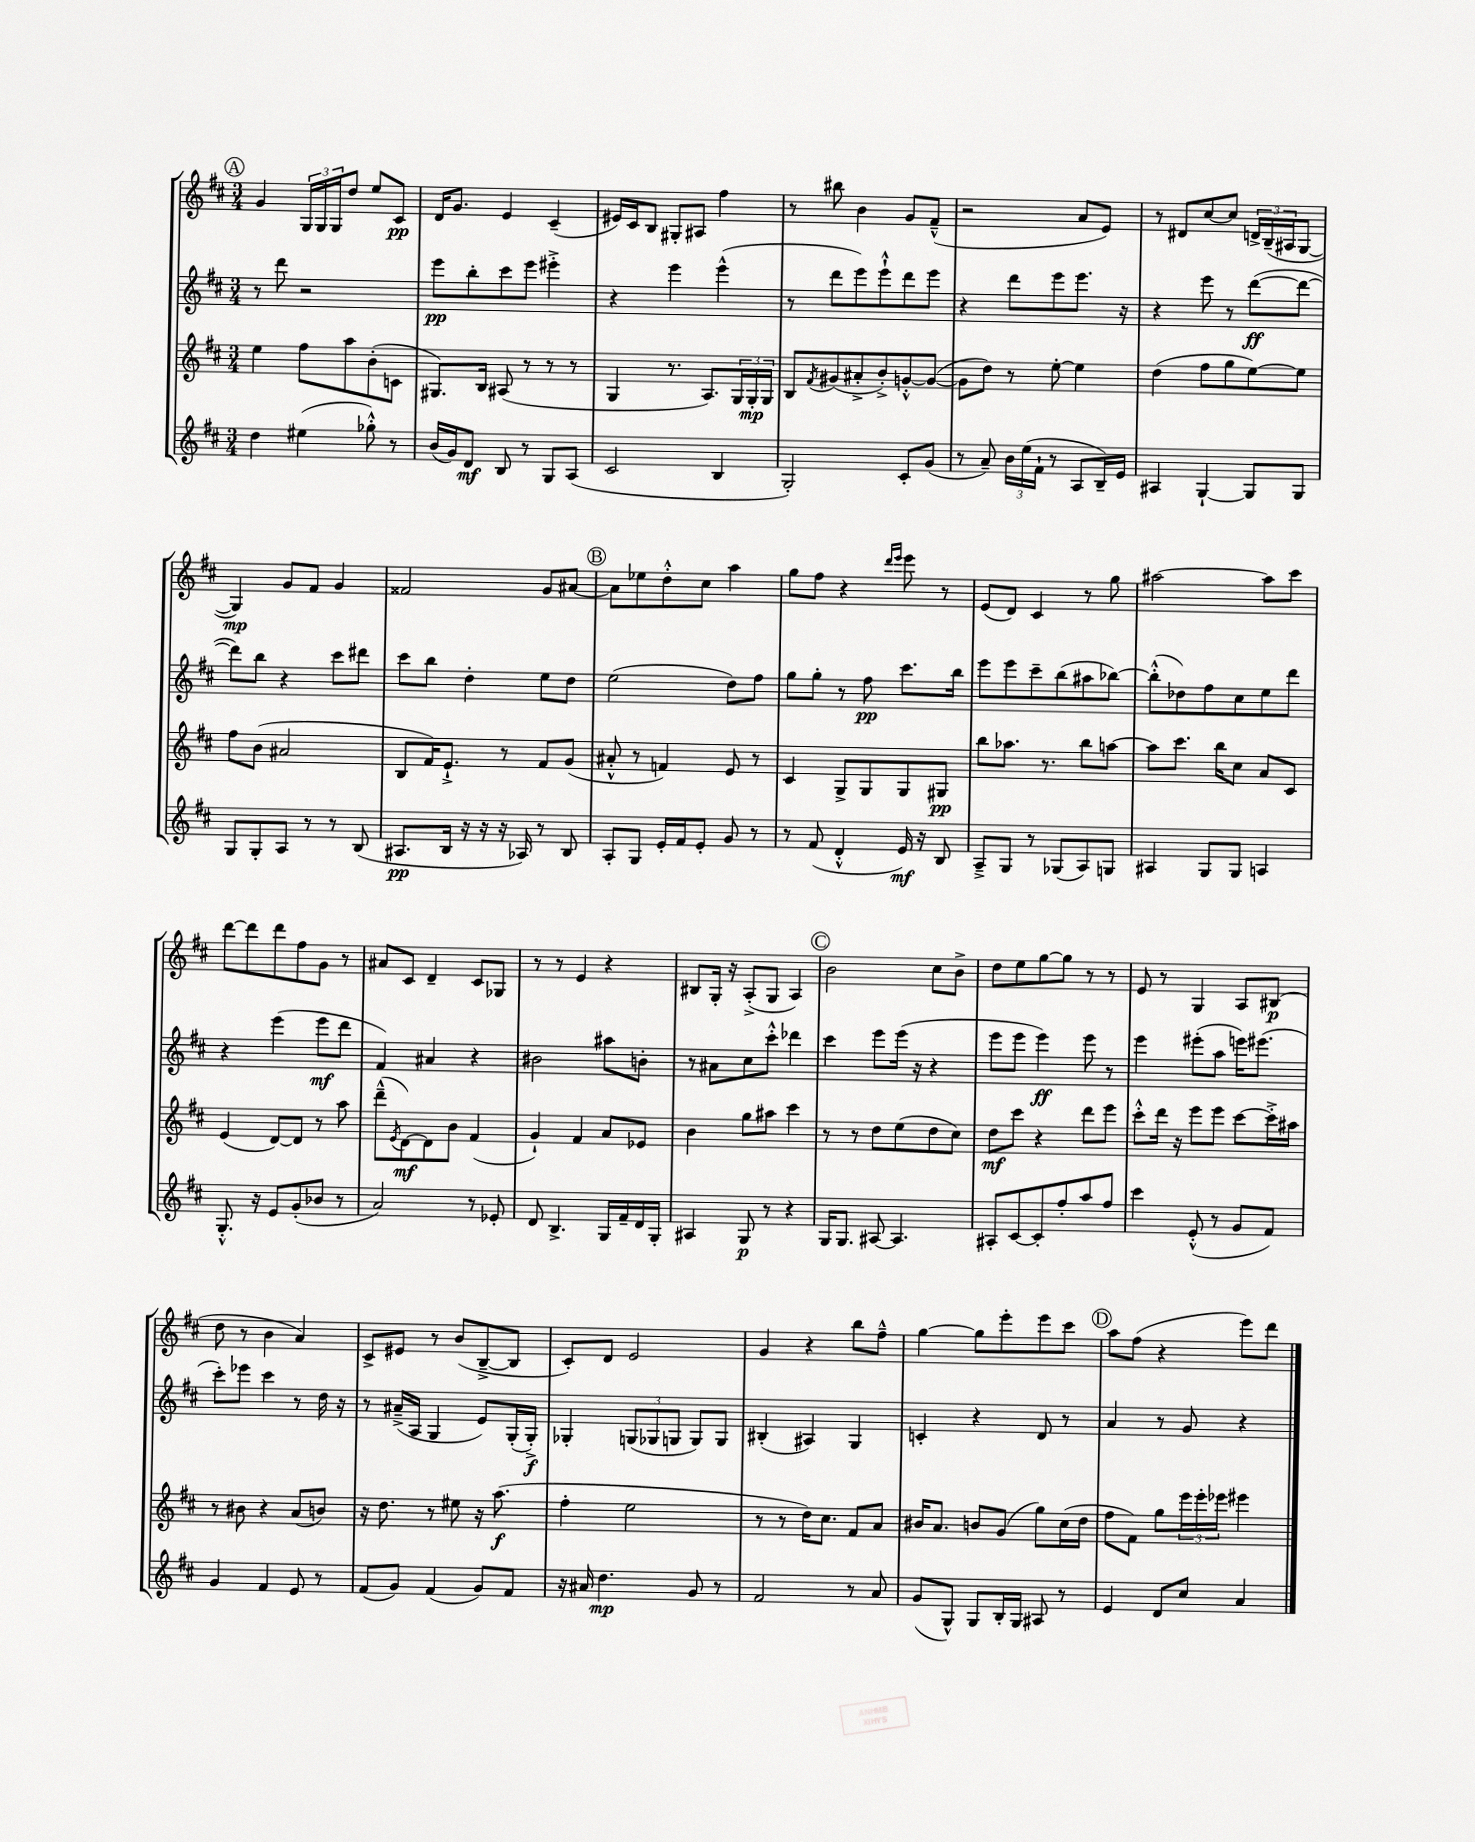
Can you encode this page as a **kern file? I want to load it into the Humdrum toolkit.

**kern	**kern	**kern	**kern
*staff4	*staff3	*staff2	*staff1
*clefG2	*clefG2	*clefG2	*clefG2
*k[f#c#]	*k[f#c#]	*k[f#c#]	*k[f#c#]
*M3/4	*M3/4	*M3/4	*M3/4
4dd	4ee	8r	4g
.	.	8ddd	.
(4ee#	8ff#	2r	24G
.	.	.	24G
.	.	.	24G
.	8aa	.	8dd
8gg-'^^)	(8b'	.	8ee
8r	8c	.	8c#
=	=	=	=
(16b	8.G#)	8eee	16d
16g)	.	.	8.g
8d	.	8bb'	.
.	16B	.	.
8B	(8A#	8ccc#	4e
8r	8r	8eee	.
8G	8r	4eee#'^	(4c#~
(8A	8r	.	.
=	=	=	=
2c#	4G	4r	16e#)
.	.	.	16c#
.	.	.	8B
.	8.r	4eee	8G#'
.	.	.	8A#
.	8.A)	.	.
4B	.	(4eee^^	4ff#
.	24G	.	.
.	24G'	.	.
.	24G	.	.
=	=	=	=
2G')	8B	8r	8r
.	8qf#	.	.
.	(8g#	8ddd	8bb#
.	8a#'^	8eee)	4b
.	8b'^)	8eee`^^	.
8c#'	[8g'^^	8ddd	8g
(8g	(8g_	8eee	(8f#~^^
=	=	=	=
8r	8g]	4r	2r
8a~)	8dd)	.	.
24b	8r	8ddd	.
(24ee	.	.	.
24f#`	.	.	.
8r	[8ee'	8eee	.
8A	4ee]	8.eee	8a
16B~)	.	.	8e)
16e	.	16r	.
=	=	=	=
4A#	(4dd	4r	8r
.	.	.	8d#
[4G`	8ff#	8eee	[8cc#
.	8gg	8r	8cc#]
8G]	[8ee)	([8ddd	24d^
.	.	.	(24B~
.	.	.	24A#
8G	8ee]	8ddd_	[8G
=	=	=	=
8G	8ff#	8ddd])	4G])
8G'	(8b	8bb	.
8A	2a#	4r	8g
8r	.	.	8f#
8r	.	8ccc#	4g
(8B	.	8ddd#	.
=	=	=	=
8.A#	8B	8ccc#	2f##
.	16f#)	8bb	.
16B	8.e`^	.	.
16r	.	4dd'	.
16r	.	.	.
16r	8r	.	.
16A-)	.	.	.
8r	8f#	8ee	8g
8B	(8g	8dd	[8a#
=	=	=	=
8A'	8a#'^^	(2ee	8a#]
8G	8r	.	8ee-
16e'	4f)	.	8dd'^^
16f#	.	.	.
8e'	.	.	8cc#
8g	8e	8dd)	4aa
8r	8r	8ff#	.
=	=	=	=
8r	4c#	8gg	8gg
(8f#	.	8gg'	8ff#
4d'^^	8G^	8r	4r
.	8G	8ff#	.
.	.	.	16qqddd
.	.	.	16qqeee
16e)	8G	8.ccc#	8eee
16r	.	.	.
8B	8G#	.	8r
.	.	16bb	.
=	=	=	=
8A~^	8bb	8eee	(8e
8G	8.aa-	8eee	8d)
8r	.	8ccc#~	4c#
.	8.r	.	.
(8G-	.	(8bb	.
8A)	8bb	8aa#	8r
8G	[8aa	[8bb-)	8gg
=	=	=	=
4A#	8aa]	(8bb-'^^]	[2aa#
.	8.ccc#	8dd-)	.
8G	.	8ff#	.
.	16bb	.	.
8G	8cc#	8cc#	.
4A	8a	8ee	8aa#]
.	8c#	8ddd	8ccc#
=	=	=	=
8.G'^^	(4e	4r	[8ddd
.	.	.	8ddd]
16r	.	.	.
8e	[8d)	(4eee	8ddd
(8g'	8d]	.	8ff#
8b-	8r	8eee	8g
8r	8aa	8ddd	8r
=	=	=	=
2a)	(8ddd~^^	4f#)	8a#
.	8qe	.	.
.	[8d)	.	8c#
.	8d]	4a#	4d~
.	8b	.	.
8r	(4f#	4r	8c#
8e-'	.	.	8G-
=	=	=	=
8d	4g`)	2b#	8r
4.B^	.	.	8r
.	4f#	.	4e
16G	8a	8aa#	4r
16f#~	.	.	.
16d	8e-	8b'	.
16G'	.	.	.
=	=	=	=
4A#	4b	8r	8B#
.	.	8a#	16G'
.	.	.	16r
8G	8gg	8cc#	(8A'^
8r	8aa#	8ccc#'^^	8G
4r	4ccc#	4ddd-	4A)
=	=	=	=
16G	8r	4ccc#	2b
8.G	.	.	.
.	8r	.	.
[8A#	8dd	8eee	.
4.A#]	(8ee	(16eee	.
.	.	16r	.
.	8dd	4r	8cc#
.	8cc#)	.	8b^
=	=	=	=
8A#'	8dd	8eee	8dd
[8c#	8ccc#	8eee	8ee
8c#']	4r	4eee)	[8gg
8ff#'	.	.	8gg]
8aa	8ddd	8eee	8r
8ff#	8eee	8r	8r
=	=	=	=
4ccc#	8ccc#'^^	4eee	8e
.	16ddd	.	8r
.	16r	.	.
(8e'^^	8eee	(8eee#'	4G
8r	8eee	8aa	.
8g	[8ccc#	16eee)	8A
.	.	(8.eee#	.
8f#)	16ccc#'^]	.	(8B#
.	16aa#	.	.
=	=	=	=
4g	8r	8ccc#')	8dd
.	8b#	8eee-	8r
4f#	4r	4ccc#	4b
8e	(8a	8r	4a)
8r	8b)	16dd	.
.	.	16r	.
=	=	=	=
(8f#	16r	8r	8c#^
.	8.dd	.	.
8g)	.	(16a#~^	8e#
.	.	16A	.
(4f#	8r	4G	8r
.	8ee#	.	(8b
8g)	16r	8e)	[8B~^
.	(8.aa	.	.
8f#	.	(16G'	8B]
.	.	16G'^)	.
=	=	=	=
16r	4ff#'	4G-'	8c#')
16a#	.	.	.
4.dd	.	.	8d
.	2ee	(12G	2e
.	.	12G-	.
.	.	12G	.
8g	.	8G)	.
8r	.	8G	.
=	=	=	=
2f#	8r	(4B#'	4g
.	8r	.	.
.	16dd)	4A#)	4r
.	8.cc#	.	.
8r	8f#	4G	8bb
8a	8a	.	8ff#~^^
=	=	=	=
(8g	16b#	4c'	[4gg
.	8.a	.	.
8G^^)	.	.	.
8G	8b	4r	8gg]
16B'	(8g	.	8eee'
16G	.	.	.
8A#	8gg)	8d	8eee
8r	(16cc#	8r	8ccc#
.	16dd	.	.
=	=	=	=
4e	8ff#	4a	8aa
.	8f#)	.	(8ff#
8d	8gg	8r	4r
8cc#	24eee	8g	.
.	24eee'	.	.
.	24eee-	.	.
4a	4eee#	4r	8eee)
.	.	.	8ddd
==	==	==	==
*-	*-	*-	*-
